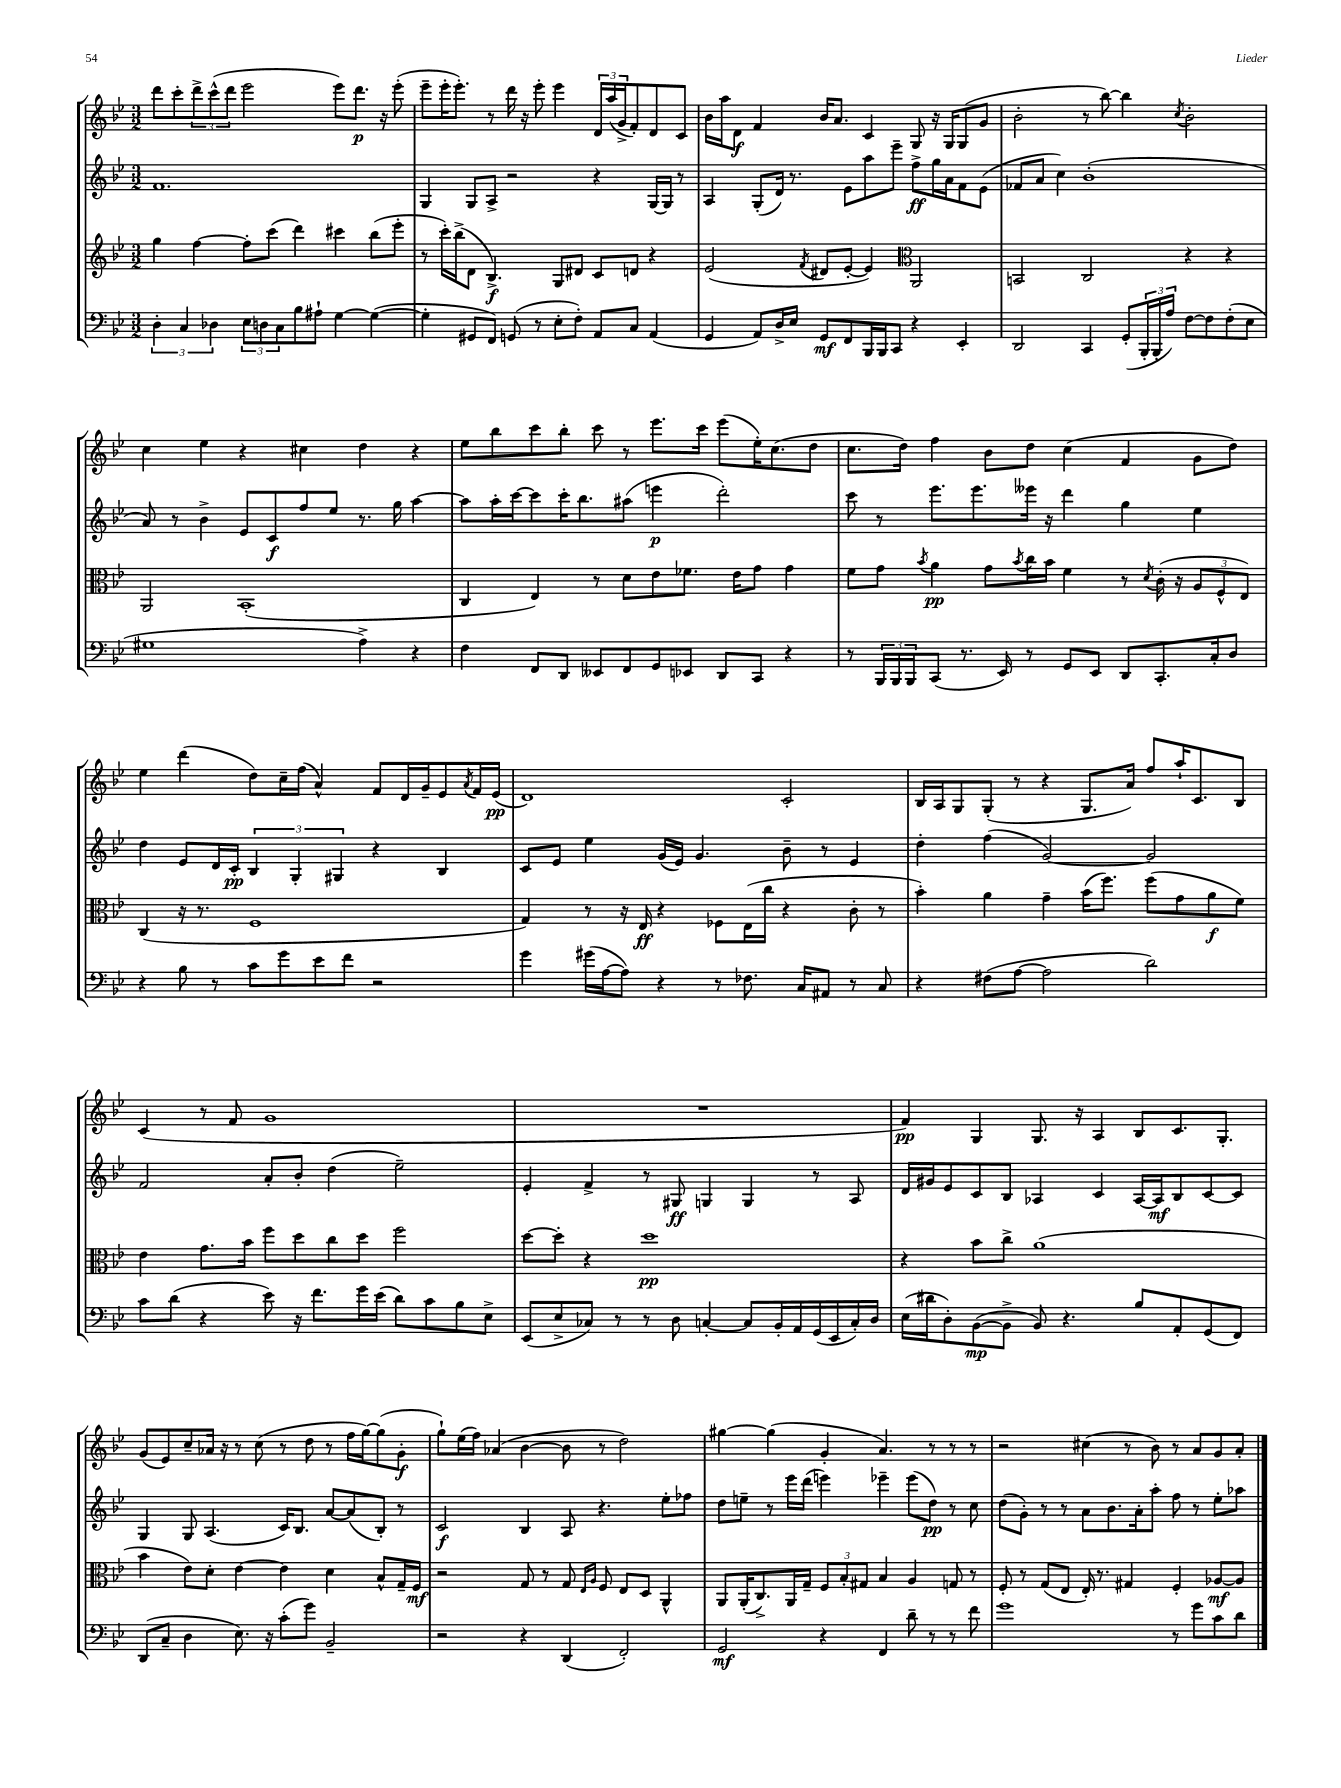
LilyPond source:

<<
\new StaffGroup <<
\new Staff = "s0" {
    \clef treble \key bes \major \numericTimeSignature \time 3/2
    d'''8 c'''8-. \tuplet 3/2 { d'''8-> c'''8-^( d'''8 } ees'''2 ees'''8) d'''8.\p r16 ees'''8-.( |
    ees'''8-- ees'''16-. ees'''8.-.) r8 d'''16 r16 ees'''8-. ees'''4 \tuplet 3/2 { d'16 a''16( g'16-> } f'8-.) d'8 c'8 |
    bes'16 a''16 d'8\f f'4 bes'16 a'8. c'4 g8 r16 g16 g8( g'8 |
    bes'2-. r8 bes''8~) bes''4 \acciaccatura { c''8 } bes'2-. |
    c''4 ees''4 r4 cis''4 d''4 r4 |
    ees''8 bes''8 c'''8 bes''8-. c'''8 r8 ees'''8. c'''16 ees'''8( ees''16-.) c''8.( d''8 |
    c''8. d''16) f''4 bes'8 d''8 c''4( f'4 g'8 d''8) |
    ees''4 d'''4( d''8) c''16-- f''16( a'4-^) f'8 d'16 g'16-- ees'8 \acciaccatura { a'8 } f'16 ees'16\pp( |
    d'1) c'2-. |
    bes16 a16 g8 g8-.( r8 r4 g8. a'16) f''8 a''16-! c'8. bes8 |
    c'4( r8 f'8 g'1 |
    R1. |
    f'4\pp) g4 g8. r16 a4 bes8 c'8. g8.-. |
    g'8( ees'8) c''8-- aes'16 r16 r8 c''8( r8 d''8 r8 f''16 g''16~) g''8( g'8-.\f |
    g''8-!) ees''16( f''16) aes'4( bes'4~ bes'8 r8 d''2) |
    gis''4~ gis''4( g'4-. a'4.) r8 r8 r8 |
    r2 cis''4( r8 bes'8) r8 a'8 g'8 a'8-. \bar "|." |
}
\new Staff = "s1" {
    \clef treble \key bes \major \numericTimeSignature \time 3/2
    f'1. |
    g4 g8 a8-> r2 r4 g16~ g16 r8 |
    a4 g8-.( d'16) r8. ees'8 a''8 ees'''8-- f''8->\ff g''16 a'16 f'8 ees'8( |
    fes'8 a'8 c''4) bes'1-.( |
    a'8) r8 bes'4-> ees'8 c'8\f f''8 ees''8 r8. g''16 a''4~ |
    a''8 a''16-. c'''16~ c'''8 c'''16-. bes''8. ais''8( e'''4\p d'''2-.) |
    c'''8 r8 ees'''8. ees'''8. eeses'''16 r16 d'''4 g''4 ees''4 |
    d''4 ees'8 d'16 c'16-.\pp \tuplet 3/2 { bes4 g4-. gis4 } r4 bes4 |
    c'8 ees'8 ees''4 g'16( ees'16) g'4. bes'8-- r8 ees'4 |
    d''4-. f''4( g'2~) g'2 |
    f'2 a'8-. bes'8-. d''4( ees''2--) |
    ees'4-. f'4-> r8 gis8\ff g4 g4 r8 a8 |
    d'16 gis'16 ees'8 c'8 bes8 aes4 c'4 aes16~ aes16\mf bes8 c'8~ c'8 |
    g4 g8 a4.( c'16) bes8. a'8~ a'8( bes8-.) r8 |
    c'2\f bes4 a8 r4. ees''8-. fes''8 |
    d''8 e''8-- r8 ees'''16 d'''16( e'''4) ees'''4-- ees'''8( d''8\pp) r8 c''8 |
    d''8( g'8-.) r8 r8 a'8 bes'8. a'16-. a''8-. f''8 r8 ees''8-. aes''8 \bar "|." |
}
\new Staff = "s2" {
    \clef treble \key bes \major \numericTimeSignature \time 3/2
    g''4 f''4~ f''8-. c'''8( d'''4) cis'''4 bes''8( ees'''8-. |
    r8 c'''16-.) bes''16->( d'8 bes4.->\f) g8 dis'8 c'8 d'8 r4 |
    ees'2( \acciaccatura { f'8 } dis'8 ees'8~-. ees'4) \clef alto a,2 |
    b,2 c2 r4 r4 |
    a,2 bes,1-.( |
    c4 ees4) r8 d'8 ees'8 fes'8. ees'16 g'8 g'4 |
    f'8 g'8 \acciaccatura { bes'8 } a'4\pp g'8 \acciaccatura { bes'8 } c''16 bes'16 f'4 r8 \acciaccatura { d'8 } c'16-.( r16 \tuplet 3/2 { a8 f8-^ ees8) } |
    c4( r16 r8. f1 |
    g4) r8 r16 ees16\ff r4 fes8 ees16( c''16 r4 c'8-. r8 |
    bes'4-.) a'4 g'4-- bes'16( f''8.) f''8( g'8 a'8\f f'8) |
    ees'4 g'8. bes'16 f''8 d''8 c''8 d''8 f''2 |
    d''8~ d''8-. r4 d''1\pp |
    r4 bes'8 c''8-> a'1( |
    bes'4 ees'8) d'8-. ees'4~ ees'4 d'4 bes8-^ g16-- f16\mf |
    r2 g8 r8 g8 \grace { ees16 a16 } f8 ees8 d8 a,4-^ |
    a,8 a,16-.( c8.->) a,16 g16-- \tuplet 3/2 { f8 bes8-. gis8 } bes4 a4 g8 r8 |
    f8-. r8 g8( ees8 ees16-.) r8. gis4 f4-. aes8~\mf aes8 \bar "|." |
}
\new Staff = "s3" {
    \clef bass \key bes \major \numericTimeSignature \time 3/2
    \tuplet 3/2 { d4-. c4 des4 } \tuplet 3/2 { ees8 d8 c8 } bes8 ais8-! g4~ g4~( |
    g4-. gis,8 f,8) g,8( r8 ees8-. f8-.) a,8 c8 a,4( |
    g,4 a,8) d16-> ees16 g,8\mf f,8 bes,,16 bes,,16 c,8 r4 ees,4-. |
    d,2 c,4 g,8-.( \tuplet 3/2 { bes,,16-. bes,,16-. a16) } f8~ f8 f8-.( ees8 |
    gis1 a4->) r4 |
    f4 f,8 d,8 eeses,8 f,8 g,8 ees,8 d,8 c,8 r4 |
    r8 \tuplet 3/2 { bes,,16 bes,,16 bes,,16 } c,8( r8. ees,16) r8 g,8 ees,8 d,8 c,8.-. c16-. d8 |
    r4 bes8 r8 c'8 g'8 ees'8 f'8 r2 |
    g'4 gis'16( a16~ a8) r4 r8 fes8. c16 ais,8 r8 c8 |
    r4 fis8( a8~ a2 d'2) |
    c'8 d'8( r4 ees'8) r16 f'8. g'16 ees'16( d'8) c'8 bes8 ees8-> |
    ees,8( ees8-> ces8) r8 r8 d8 c4~-. c8 bes,16-. a,16 g,16( ees,16 c16-.) d16 |
    ees16( dis'16 d8-.) bes,8~\mp( bes,8-> bes,8) r4. bes8 a,8-. g,8( f,8) |
    d,8( c8-- d4 ees8.) r16 c'8-.( g'8) bes,2-- |
    r2 r4 d,4( f,2-.) |
    g,2\mf r4 f,4 d'8-- r8 r8 f'8 |
    g'1 r8 g'8 c'8 d'8 \bar "|." |
}
>>
>>
\layout { \context { \Score \remove "Bar_number_engraver" } }
